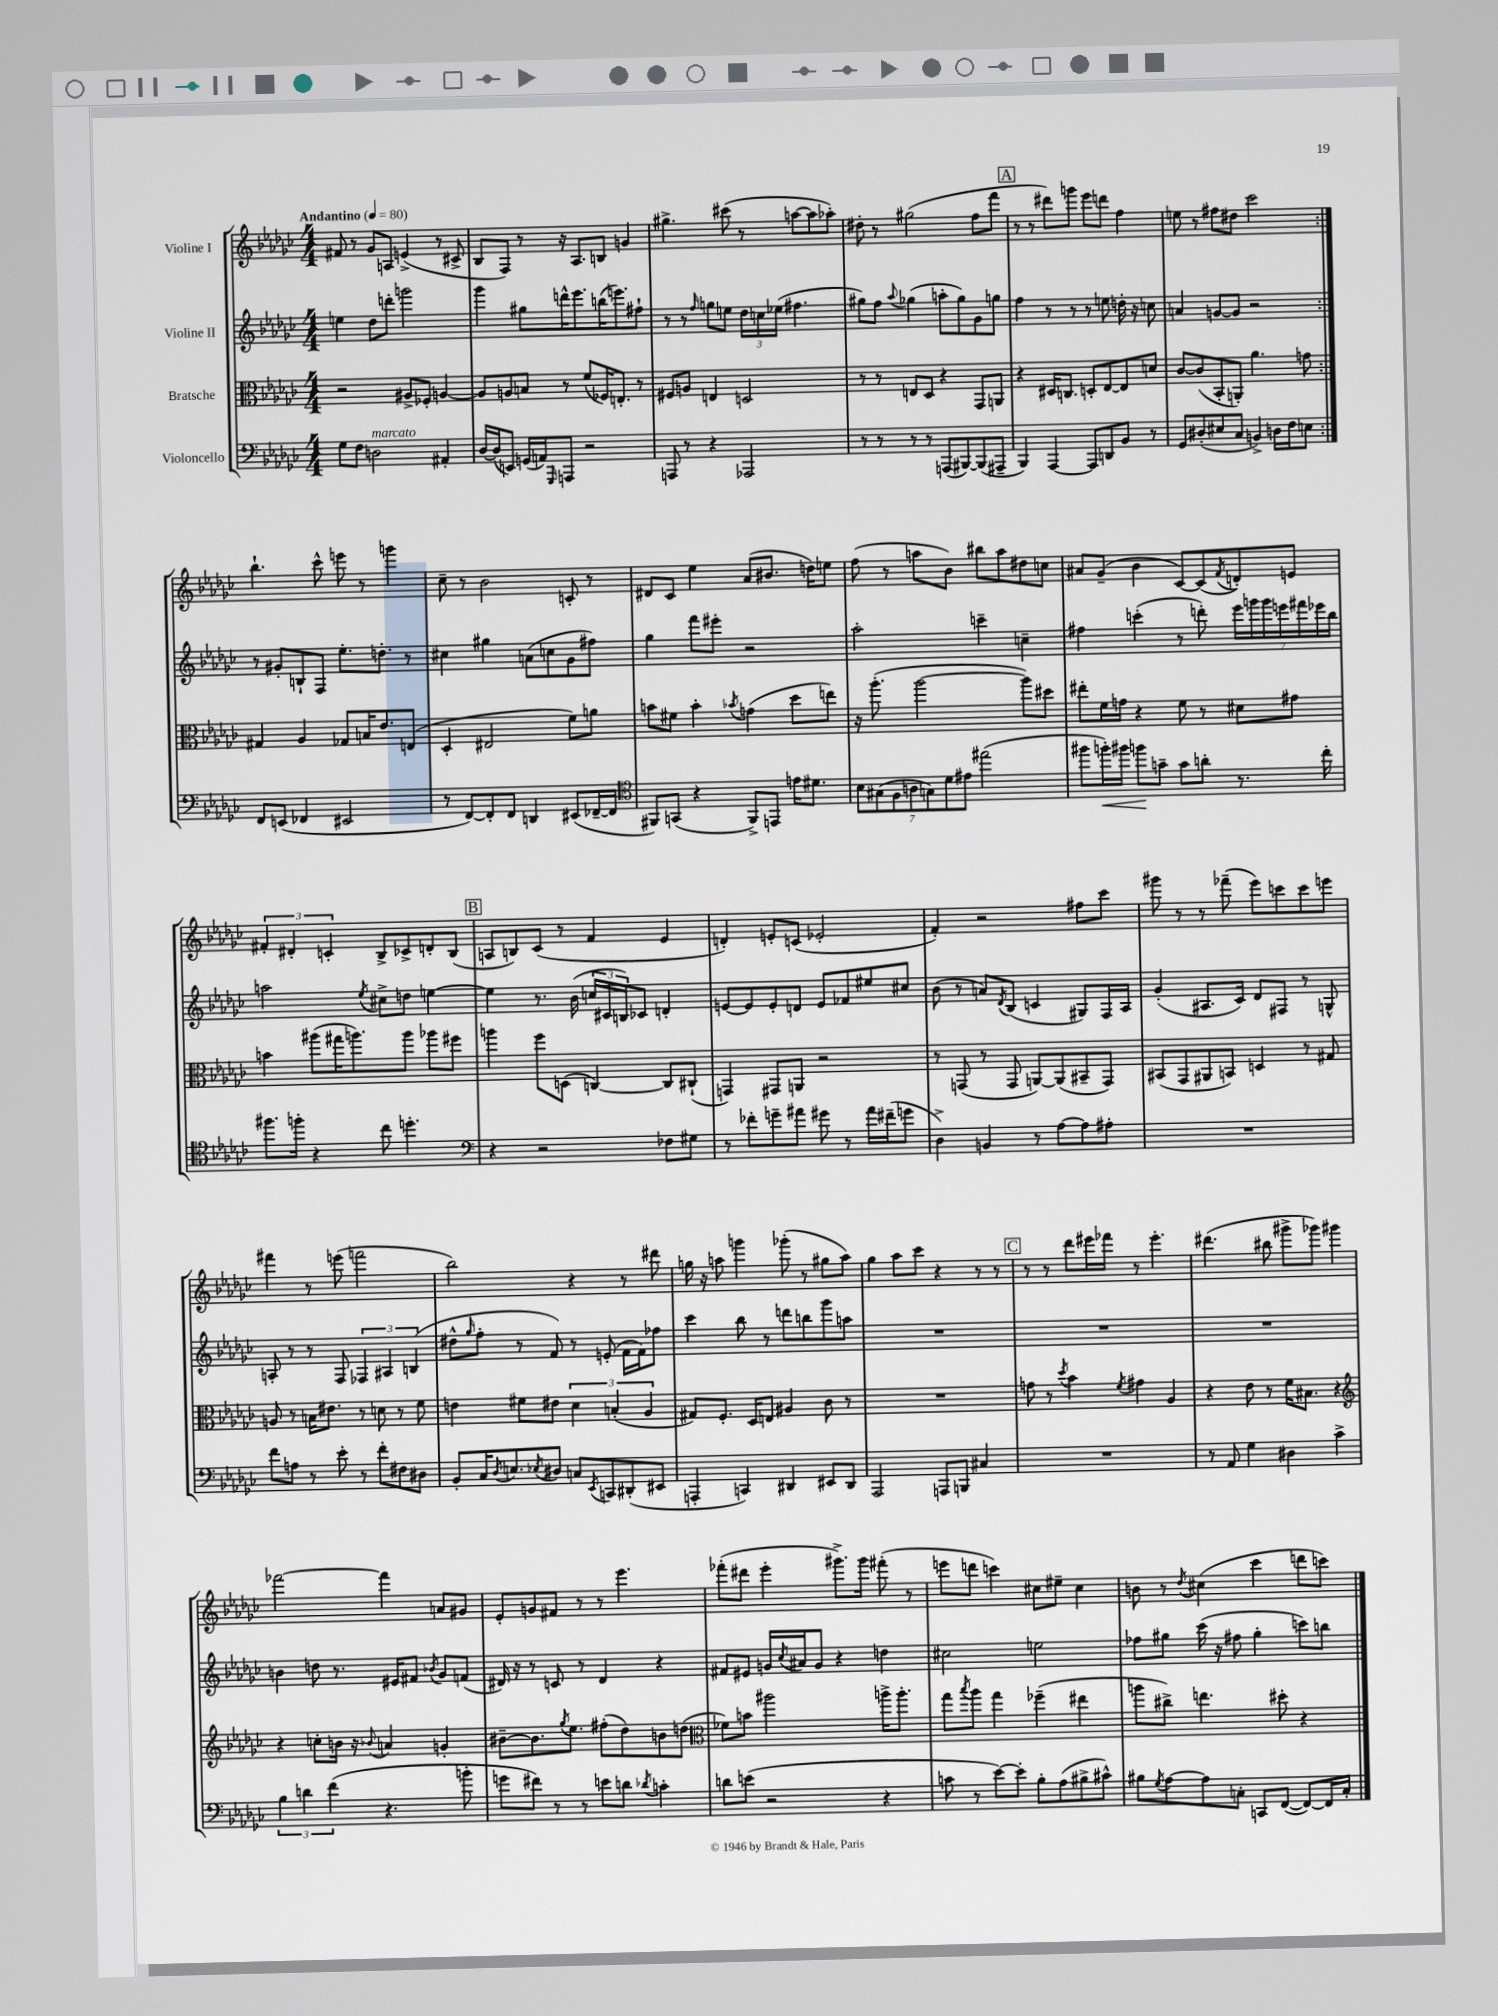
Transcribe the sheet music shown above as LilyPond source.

<<
\new StaffGroup <<
\new Staff = "s0" \with { instrumentName = "Violine I" } {
    \clef treble \key ges \major \numericTimeSignature \time 4/4 \tempo "Andantino" 4 = 80
    \repeat volta 2 { fis'8 r8 ges'8 a8 e'4->( r8 cis'8-> |
    bes8 f8) r8 r16 aes8. b8 g'4 |
    gis''4.-> cis'''8( r8 a''8~ a''8 aes''8-.) |
    dis''8-. r8 gis''2( f''8 f'''8 |
    \mark \markup { \box "A" } r8 r8 dis'''8) g'''8 ees'''8 d'''8 f''4 |
    e''8 r8 fis''8 dis''8 ces'''2 | }
    bes''4.-! ces'''8-^ e'''8 r8 g'''4 |
    ces''8-- r8 bes'2 c'8-. r8 |
    dis'8 ces'8 ees''4 aes'8( bis'8. d''16) e''8 |
    f''8( r8 a''8 bes'8) bis''8 a''8 dis''8 c''8 |
    ais'8 ges'8--( bes'4 ces'8~) ces'8( \acciaccatura { f'8 } d'8-.) e'8 |
    \tuplet 3/2 { fis'4-. dis'4-. c'4-. } bes8-> ces'8-> d'8-. bes8( |
    \mark \markup { \box "B" } a8 b8) ces'8( r8 f'4 ees'4 |
    d'4-.) e'8-. c'8( ees'2-. |
    f'4-.) r2 fis''8 ces'''8 |
    gis'''8 r8 r8 fes'''8--( ees'''8) c'''8 c'''8 e'''8 |
    fis'''4 r8 e'''8( f'''2 |
    bes''2) r4 r8 dis'''8 |
    g''16 r16 a''8 g'''4 ges'''8-.( r8 gis''8 a''8) |
    ges''4 aes''8 ces'''8 r4 r8 r8 |
    \mark \markup { \box "C" } r8 r8 des'''8 eis'''16 fes'''16 r8 eis'''4.-. |
    dis'''4.( bis''8 gis'''8-> ges'''8) gis'''4 |
    fes'''2~ fes'''4 a'8 gis'8 |
    ees'8-. g'8 fis'8 r8 r8 ees'''4. |
    fes'''8-.( dis'''8 ees'''4-. gis'''8.->) gis'''16 fis'''8-.( r8 |
    e'''8 d'''8 c'''4) cis''8 eis''8-- cis''4 |
    b'8 r8 \acciaccatura { des''8 } cis''4( ces'''4 d'''8 c'''8) \bar "|." |
}
\new Staff = "s1" \with { instrumentName = "Violine II" } {
    \clef treble \key ges \major \numericTimeSignature \time 4/4
    \repeat volta 2 { e''4 des''8 d'''8-. g'''2 |
    ges'''4 gis''8 d'''16-^ ees'''8. b''16( e'''8.) fis''8-! |
    r8 r8 \grace { f''16 } g''8 e''8 \tuplet 3/2 { des''16 c''16 ees''16( } fis''4. |
    gis''8) f''8 \appoggiatura { aes''8 } ges''4( a''8-. ges''8) ges'8 g''8 |
    \mark \markup { \box "A" } f''4 r8 r8 r8 e''8 d''16-. r16 c''8 |
    a'4 g'8~ g'8 r2 | }
    r8 gis'8-. b8-! f8 ees''8.-. d''8.-. r8 |
    cis''4 gis''4 a'8( c''8 ges'8 fis''8) |
    ges''4 f'''8 eis'''8-. r2 |
    aes''2-. c'''4-- c''4-- |
    fis''4 c'''4-.( r8 d'''8-.) \tuplet 7/4 { ees'''16 g'''16 g'''16 e'''16 fis'''16 ees'''16 bes''16 } |
    a''2 \acciaccatura { ees''8 } cis''8-> d''8 e''4~ |
    \mark \markup { \box "B" } e''4 r8. bes'16( \tuplet 3/2 { c''16 cis'16 b16) } ces'8 d'4-. |
    e'8~ e'8 e'8-. d'8 e'8 fes'8 eis''8 cis''8 |
    bes'8( r8 a'8) \acciaccatura { des'8 } bes8( c'4 gis8) f16 aes16 |
    ges'4-.( ais8. ces'16) des'8 fis8 r8 g8-^ |
    a8-. r8 r8 f8 \tuplet 3/2 { fes4 ais4 b4( } |
    dis''8-^ \grace { ges''16 } f''8-. r8 f'8) r8 e'8-.( f'16 f'16) fes''8 |
    ces'''4 bes''8 r8 d'''8 b''8 ges'''8 a''8 |
    R1 |
    \mark \markup { \box "C" } R1 |
    R1 |
    b'4 d''8 r8. eis'16 fis'8 \acciaccatura { bes'8 } ges'8 f'8( |
    dis'16) r16 r8 c'8 r8 dis'4 r4 |
    fis'8 eis'8 g'16 \acciaccatura { ces''8 } ais'16 g'8 r4 d''4 |
    cis''2 e''2 |
    fes''8 gis''8 ces'''16( r16 fis''8 gis''4-. c'''8) b''8 \bar "|." |
}
\new Staff = "s2" \with { instrumentName = "Bratsche" } {
    \clef alto \key ges \major \numericTimeSignature \time 4/4
    \repeat volta 2 { r2 ais8-> fes8-. a4~ |
    a8 a8 b8 r8 f'8( fes16) e8.-. r8 |
    fis8 a8 e4 d2 |
    r8 r8 e8 des8 r4 ges,8 a,8 |
    \mark \markup { \box "A" } r4 dis16 c8. d8-. ees8~ ees8 d'8 |
    ces'8~ ces'8( bes,8-. a,8-.) aes'4. g'8 | }
    gis4 aes4 ges8 b16 ees'8. e8( |
    des4-. eis2 f'8) a'8 |
    b'8 fis'8 b'4-. \acciaccatura { bes'8 } g'4( des''8 e''8) |
    r16 aes''8.-.( aes''2~ aes''8) dis''8 |
    eis''8-. f'16 g'16 r4 f'8 r8 dis'8 gis'8 |
    b'4 ais''8( gis''16 a''8.) a''8 aes''8 fis''8 |
    \mark \markup { \box "B" } a''4 f''8 d8( c4~) c8 cis8-!( |
    g,4) gis,8 a,8 r2 |
    r8 g,8( r8 g,8 a,8~) a,8( bis,8-- g,8) |
    bis,8( ges,8 ais,8 b,8) d4 r8 gis8 |
    a8 r8 b16 eis'8. r8 d'8 r8 f'8 |
    e'4 fis'8 eis'8 \tuplet 3/2 { des'4 b4-.( aes4 } |
    gis8) f8.-. des16 e8 ais4 ces'8 r8 |
    R1 |
    \mark \markup { \box "C" } g'8 r8 \acciaccatura { des''8 } bes'4 \acciaccatura { f'8 } gis'4 aes4 |
    r4 ees'8 r8 f'16 bis8. r4 |
    \clef treble r4 c''8-. b'16 r16 \appoggiatura { bes'8 } a'4 g'4-. |
    bis'8~-- bis'8. \acciaccatura { ges''8 } ees''8. fis''8-.( des''8) b'8 d''8( |
    \clef alto fes'8) b'8 ais''2 a''16-> a''8.-. |
    ges''8 \acciaccatura { bes''8 } aes''8 ges''4 fes''4--( eis''4 |
    a''8 cis''8->) e''4. dis''8-. r4 \bar "|." |
}
\new Staff = "s3" \with { instrumentName = "Violoncello" } {
    \clef bass \key ges \major \numericTimeSignature \time 4/4
    \repeat volta 2 { ges8 f8 d2^\markup { \italic "marcato" } ais,4-. |
    des16~ des16( e,8) g,16( a,16) \grace { ges,,16 } a,,8 r2 |
    a,,8 r8 r4 aes,,2 |
    r8 r8 r8 r8 a,,8( bis,,8~) bis,,8( ais,,8-- |
    \mark \markup { \box "A" } bes,,4) aes,,4~ aes,,8 d,8 bes,8 r8 |
    ges,8 dis8-.( eis8 ces8 b,4->) d16 f16 e8 | }
    f,8 e,8( fes,4 eis,2 |
    r8 f,8~) f,8-. f,8 d,4 eis,8( fes,16~-- fes,16 |
    \clef tenor fis,8) g,8( r4 fis,8->) e,8 e'16 dis'8. |
    \tuplet 7/4 { bes8 gis8( f8 a8 g8) des'8 eis'8 } eis''2( |
    fis''8 f''16-.\<) fis''16 f''8\! g'8-- g'8 a'8-. r8. ces''16-. |
    fis''8. f''16-. r4 ces''8 d''4.-. |
    \mark \markup { \box "B" } \clef bass r4 r2 fes8 gis8 |
    r8 fes'8-. g'8-- ais'8 gis'8 r8 ais'16 fis'16--( g'8 |
    des4->) b,4 r8 aes8~ aes8 ais8-. |
    R1 |
    f'8 a8 r8 ees'8-. r8 f'8-. fis8 dis8 |
    bes,8-. ces16 \acciaccatura { des8 } e8. \acciaccatura { ees8 } dis8 c8 \acciaccatura { ees,8 } c,8 dis,8-.( eis,8 |
    a,,4-. c,4) dis,4 eis,8 dis,8 |
    aes,,2 a,,8 b,,8 cis4 |
    \mark \markup { \box "C" } R1 |
    r8 aes,8 ges4 dis4 ces'4-> |
    \tuplet 3/2 { bes4 d'4 f'4( } r4. b'8-. |
    g'8 fis'8) r8 r8 e'8 d'8 \acciaccatura { des'8 } c'4-. |
    d'8 e'8( r2 r4 |
    c'8 r8 ees'8~) ees'8-. bes8-. aes8( bis8-> cis'8-^) |
    bis8 \acciaccatura { ges8 } aes8~ aes8 c8-. c,8 f,8~( f,8~) f,16 c16-. \bar "|." |
}
>>
>>
\layout { \context { \Score \remove "Bar_number_engraver" } }
